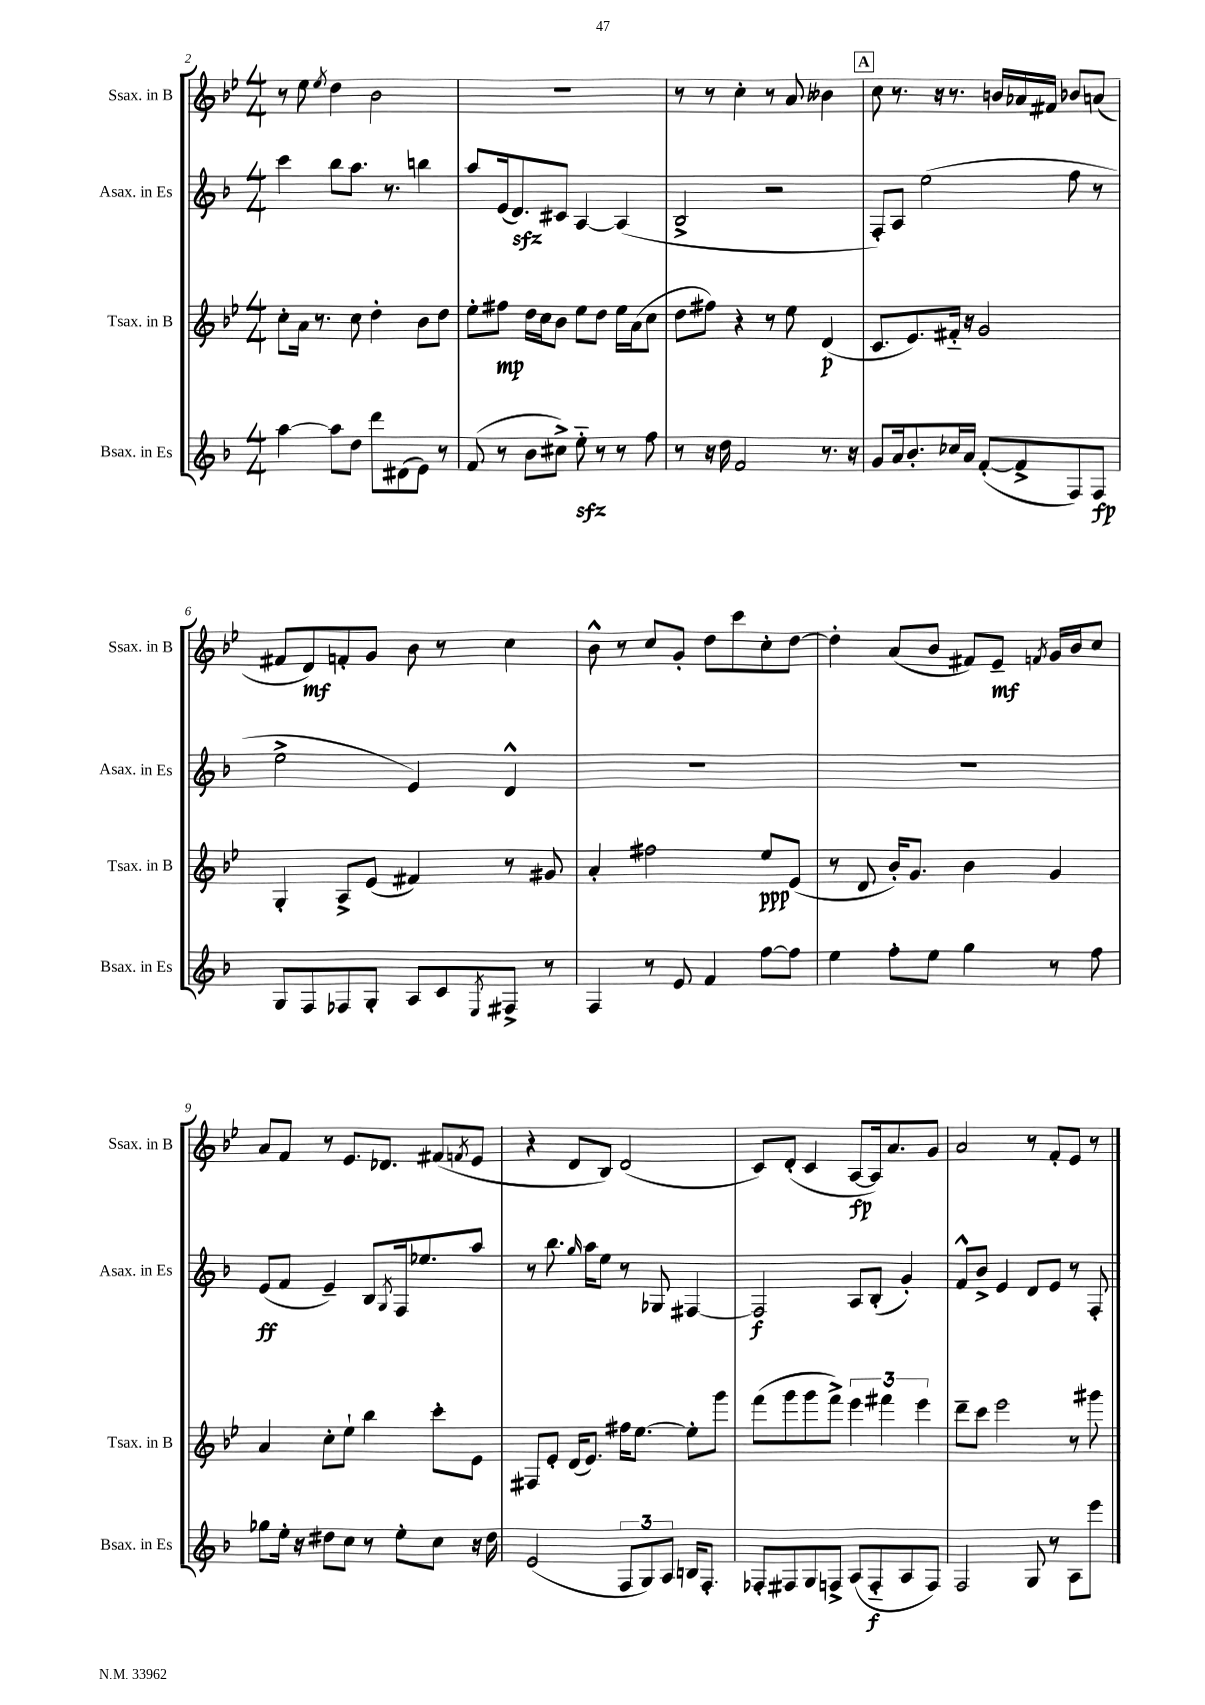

**kern	**kern	**kern	**kern
*staff4	*staff3	*staff2	*staff1
*clefG2	*clefG2	*clefG2	*clefG2
*k[b-]	*k[b-e-]	*k[b-]	*k[b-e-]
*M4/4	*M4/4	*M4/4	*M4/4
[4aa	8cc'	4ccc	8r
.	16a	.	8ee-
.	8.r	.	.
.	.	.	8qee-
8aa]	.	8bb-	4dd
8dd	8cc	8.aa	.
8ddd	4dd'	.	2b-
.	.	8.r	.
(8d#	.	.	.
8e)	8b-	4bb	.
8r	8dd	.	.
=	=	=	=
(8f	8ee-'	8aa	1r
8r	8ff#	(16e	.
.	.	8.d)	.
8b-	16dd	.	.
.	16cc	.	.
8cc#^)	8b-	8c#	.
8ee'~	8ee-	[4A	.
8r	8dd	.	.
8r	16ee-	(4A]	.
.	(16a	.	.
8ff	8cc	.	.
=	=	=	=
8r	8dd	2B-^	8r
16r	8ff#)	.	8r
16dd	.	.	.
2f	4r	.	4cc'
.	8r	2r	8r
.	8ee-	.	8a
8.r	(4d	.	4b--
16r	.	.	.
=	=	=	=
8g	8.c	8F')	8cc
16a	.	8A	8.r
8.b-'	8.e-)	.	.
.	.	(2ee	.
.	.	.	16r
16cc-	16f#'~	.	8.r
16a	16r	.	.
([8f'	2g	.	.
.	.	.	16b
8f^]	.	.	16a-
.	.	.	16f#
8F)	.	8ff	8b-
8F	.	8r	(8a
=	=	=	=
8G	4G'	2ee^	8f#
8F	.	.	8d)
8F-	8A^	.	8f'
8G'	(8e-	.	8g
8A	4f#)	4e)	8b-
8c	.	.	8r
8qE	.	.	.
8F#^	8r	4d^^	4cc
8r	8g#	.	.
=	=	=	=
4F	4a'	1r	8b-^^
.	.	.	8r
8r	2ff#	.	8cc
8e	.	.	8g'
4f	.	.	8dd
.	.	.	8ccc
[8ff	8ee-	.	8cc'
8ff]	(8e-	.	[8dd
=	=	=	=
4ee	8r	1r	4dd']
.	8d	.	.
8ff'	16b-')	.	(8a
.	8.g	.	.
8ee	.	.	8b-
4gg	4b-	.	8f#)
.	.	.	8e-~
.	.	.	8qf
8r	4g	.	16g
.	.	.	16b-
8ff	.	.	8cc
=	=	=	=
8gg-	4a	(8e	8a
16ee'	.	8f	8f
16r	.	.	.
8dd#	8cc'	4e~)	8r
8cc	8ee-`	.	8.e-
8r	4bb-	8B-	.
.	.	.	8.d-
.	.	8qG	.
8ee'	.	16F	.
.	.	8.ee-	.
8cc	8ccc'	.	(8f#
.	.	.	8qf
16r	8e-	8aa	8e-
16dd#	.	.	.
=	=	=	=
(2e	8F#	8r	4r
.	8e-'	8.bb-	.
.	(16d	.	8d
.	.	16qqgg	.
.	8.e-)	16aa	.
.	.	8ee	8B-)
12F	16ff#	8r	(2d
.	[8.ee-	.	.
12G)	.	.	.
.	.	8G-	.
12A	.	.	.
16B	8ee-']	[4F#	.
8.F'	.	.	.
.	8ggg	.	.
=	=	=	=
8F-'	(8fff	2F#]	8c)
8F#	8ggg	.	(8d'
8G	8ggg	.	4c
8F^	8fff^)	.	.
(8A	6eee-	8A	[8A
8F'~	.	(8B-'	16A])
.	6fff#	.	.
.	.	.	8.a
8A	.	4g')	.
.	6eee-	.	.
8F)	.	.	8g
=	=	=	=
2F	8ddd~	8f^^	2a
.	8ccc	8b-^	.
.	2eee-	4e	.
8G	.	8d	8r
8r	.	8e	8f'
8A	8r	8r	8e-
8eee	8ggg#	8F'	8r
==	==	==	==
*-	*-	*-	*-
